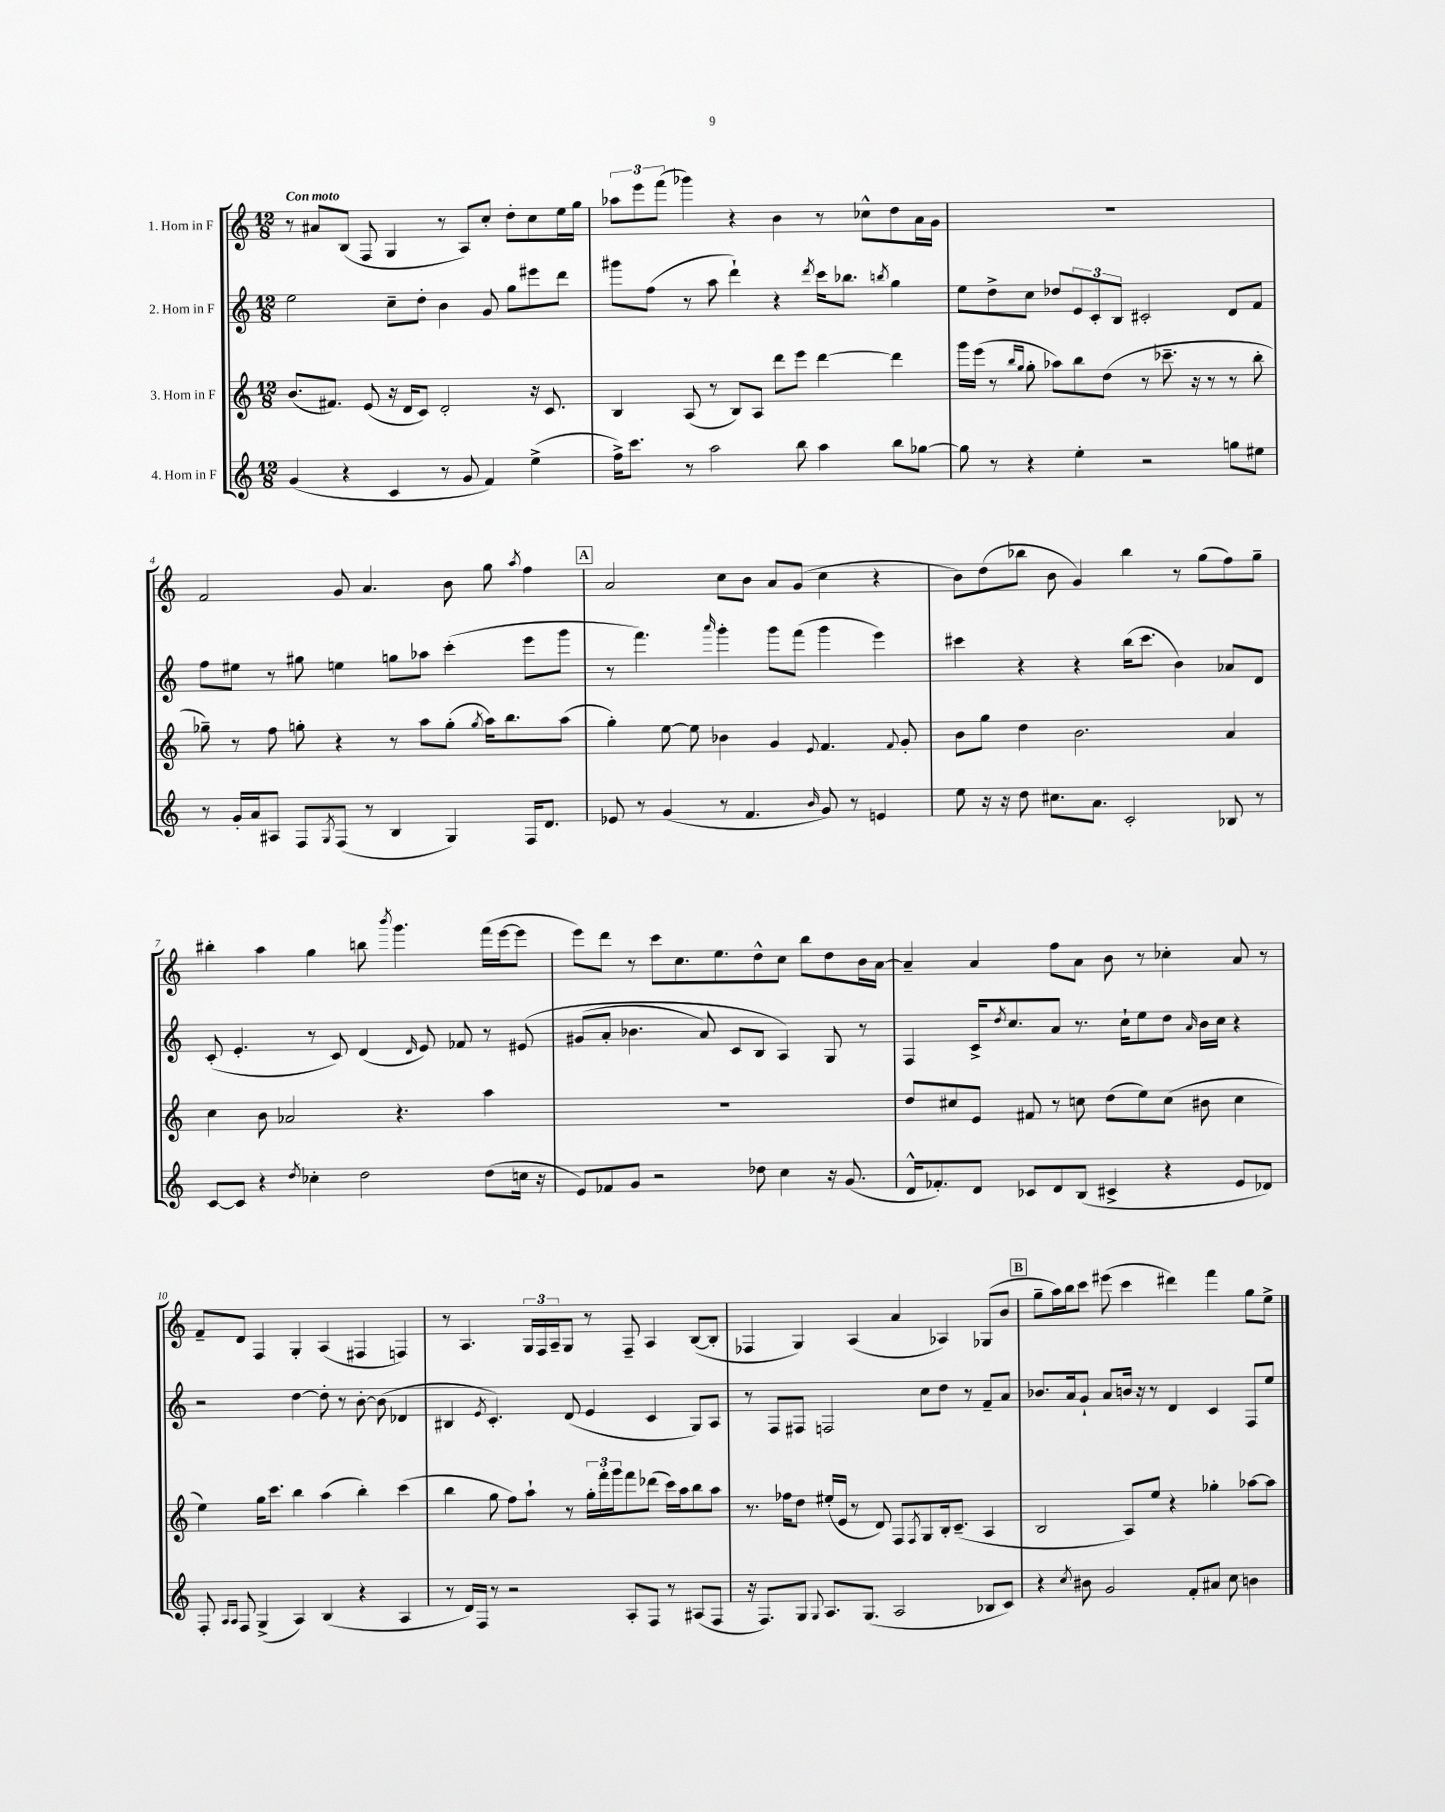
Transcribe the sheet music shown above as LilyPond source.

<<
\new StaffGroup <<
\new Staff = "s0" \with { instrumentName = "1. Horn in F" } {
    \clef treble \key c \major \numericTimeSignature \time 12/8 \tempo "Con moto"
    r8 ais'8 b8( f8 g4 r8 a8) c''8-. d''8-. c''8 e''16 g''16 |
    \tuplet 3/2 { aes''8 e'''8 f'''8( } ges'''4) r4 b'4 r8 ces''8-^ d''8 a'16 g'16 |
    R1. |
    f'2 g'8 a'4. b'8 g''8 \acciaccatura { a''8 } f''4 |
    \mark \markup { \box "A" } a'2 c''8 b'8 a'8 g'8( c''4 r4 |
    b'8) d''8( bes''8 b'8 g'4) bes''4 r8 g''8( f''8) g''8-- |
    bis''4-. a''4 g''4 b''8 \acciaccatura { b'''8 } g'''4. f'''16( e'''16~ e'''8 |
    e'''8) d'''8 r8 c'''8 c''8. e''8. d''8-^ c''8 b''8 d''8 b'16 a'16~ |
    a'4-- a'4 f''8 a'8 b'8 r8 ces''4-. a'8 r8 |
    f'8-- d'8 f4 g4-. a4( fis4 f4) |
    r8 a4. \tuplet 3/2 { g16 f16 a16-- } g8 r8 f8-- a4 b8~( b8-. |
    fes4 g4) a4( a'4 aes4) ges8( b'8 |
    \mark \markup { \box "B" } g''8-- a''16) b''16 c'''8 eis'''8( c'''4 dis'''4) f'''4 g''8 e''8-> \bar "|." |
}
\new Staff = "s1" \with { instrumentName = "2. Horn in F" } {
    \clef treble \key c \major \numericTimeSignature \time 12/8
    e''2 c''8-- d''8-. b'4 g'8 g''8 eis'''8 d'''8 |
    gis'''8 f''8( r8 a''8 d'''4-!) r4 \acciaccatura { d'''8 } c'''16 bes''8. \acciaccatura { b''8 } g''4 |
    e''8 d''8-> c''8 des''8 \tuplet 3/2 { e'8 c'8-. b8 } cis'2-. d'8 f'8 |
    f''8 eis''8 r8 gis''8 e''4 g''8 aes''8 c'''4-.( e'''8 g'''8 |
    \mark \markup { \box "A" } r8 f'''4.) \grace { a'''16 } g'''4-. g'''8 f'''8( g'''4 e'''4) |
    cis'''4 r4 r4 b''16( cis'''8. b'4) aes'8 d'8 |
    c'8-.( e'4.-. r8 c'8) d'4( \grace { d'16 } e'8) fes'8 r8 eis'8\( |
    gis'8( a'8-. bes'4. a'8) c'8 b8 a4\) g8 r8 |
    f4 c'16-> \acciaccatura { d''8 } c''8. a'8 r8. c''16-! e''8 d''8 \grace { a'16 } b'16 c''16 r4 |
    r2 d''4~ d''8-. r8 b'8~-. b'8( des'4 |
    bis4 \acciaccatura { e'8 } c'4.-.) d'8( e'4 c'4 g8) a8 |
    r8 f8 fis8 f2 c''8 d''8 r8 f'8-- a'8 |
    \mark \markup { \box "B" } bes'8. a'16 g'8-! a'8 b'16 r16 r8 d'4 c'4 f8 e''8 \bar "|." |
}
\new Staff = "s2" \with { instrumentName = "3. Horn in F" } {
    \clef treble \key c \major \numericTimeSignature \time 12/8
    b'8.( fis'8.) e'8( r16 d'16 c'8) d'2-. r16 c'8. |
    b4 a8( r8 b8) a8 d'''8 e'''8 d'''4~ d'''4 |
    g'''16 e'''16( r8 \grace { b''16 g''16 } g''8-. aes''8) b''8 d''8( r8 ces'''8.-- r16 r8 r8 b''8-. |
    ges''8--) r8 f''8 g''8-. r4 r8 a''8 g''8-.( \acciaccatura { g''8 } a''16) b''8. a''8( |
    \mark \markup { \box "A" } g''4-.) e''8~ e''8 bes'4 g'4 \appoggiatura { e'8 } f'4. \appoggiatura { f'8 } g'8-. |
    b'8 g''8 d''4 b'2. a'4 |
    c''4 b'8 aes'2 r4. a''4 |
    R1. |
    d''8 cis''8 e'8 fis'8 r8 c''8 d''8( e''8) c''8( bis'8 c''4 |
    e''4) g''16 c'''8. b''4 a''4( b''4-.) c'''4( |
    b''4 g''8 f''8) a''8-! r8 \tuplet 3/2 { g''16-. f'''16-. g'''16 } f'''8 des'''8( c'''16) a''16 b''8 a''8 |
    r8. fes''16 d''8 eis''16-.( e'16 r8 d'8) f8 \acciaccatura { f8 } g8 b16-. c'8.--( a4 |
    \mark \markup { \box "B" } b2 a8) e''8 r4 ges''4-. aes''8~ aes''8 \bar "|." |
}
\new Staff = "s3" \with { instrumentName = "4. Horn in F" } {
    \clef treble \key c \major \numericTimeSignature \time 12/8
    g'4( r4 c'4 r8 g'8 f'4) e''4->( |
    f''16->) c'''8. r8 a''2 b''8 a''4 b''8 ges''8~ |
    ges''8 r8 r4 e''4-. r2 g''8 eis''8 |
    r8 g'16-. a'16 ais8 f8 \acciaccatura { g8 } f8( r8 b4 g4) f16 d'8. |
    \mark \markup { \box "A" } ees'8 r8 g'4( r8 f'4. \grace { b'16 } g'8) r8 e'4 |
    e''8 r16 r16 d''8 cis''8. a'8. c'2-. bes8 r8 |
    c'8~ c'8 r4 \acciaccatura { d''8 } ces''4-. d''2 d''8( c''16 r16 |
    e'8) fes'8 g'8 r2 des''8 c''4 r16 g'8.( |
    d'16-^ fes'8.-.) d'8 ces'8 d'8 b8( cis'4-> r4 e'8 des'8) |
    f8-. \grace { a16 a16 } f8 g4->( a4) b4( r4 a4 |
    r8 d'16) f16 r8 r2 a8-. f8 r8 ais8( f8 |
    r16 f8.) g8 \appoggiatura { g8 } a8. g8.( a2 bes8 c'8) |
    \mark \markup { \box "B" } r4 \acciaccatura { c''8 } bis'8 g'2 f'8-. ais'8 c''8 b'4 \bar "|." |
}
>>
>>
